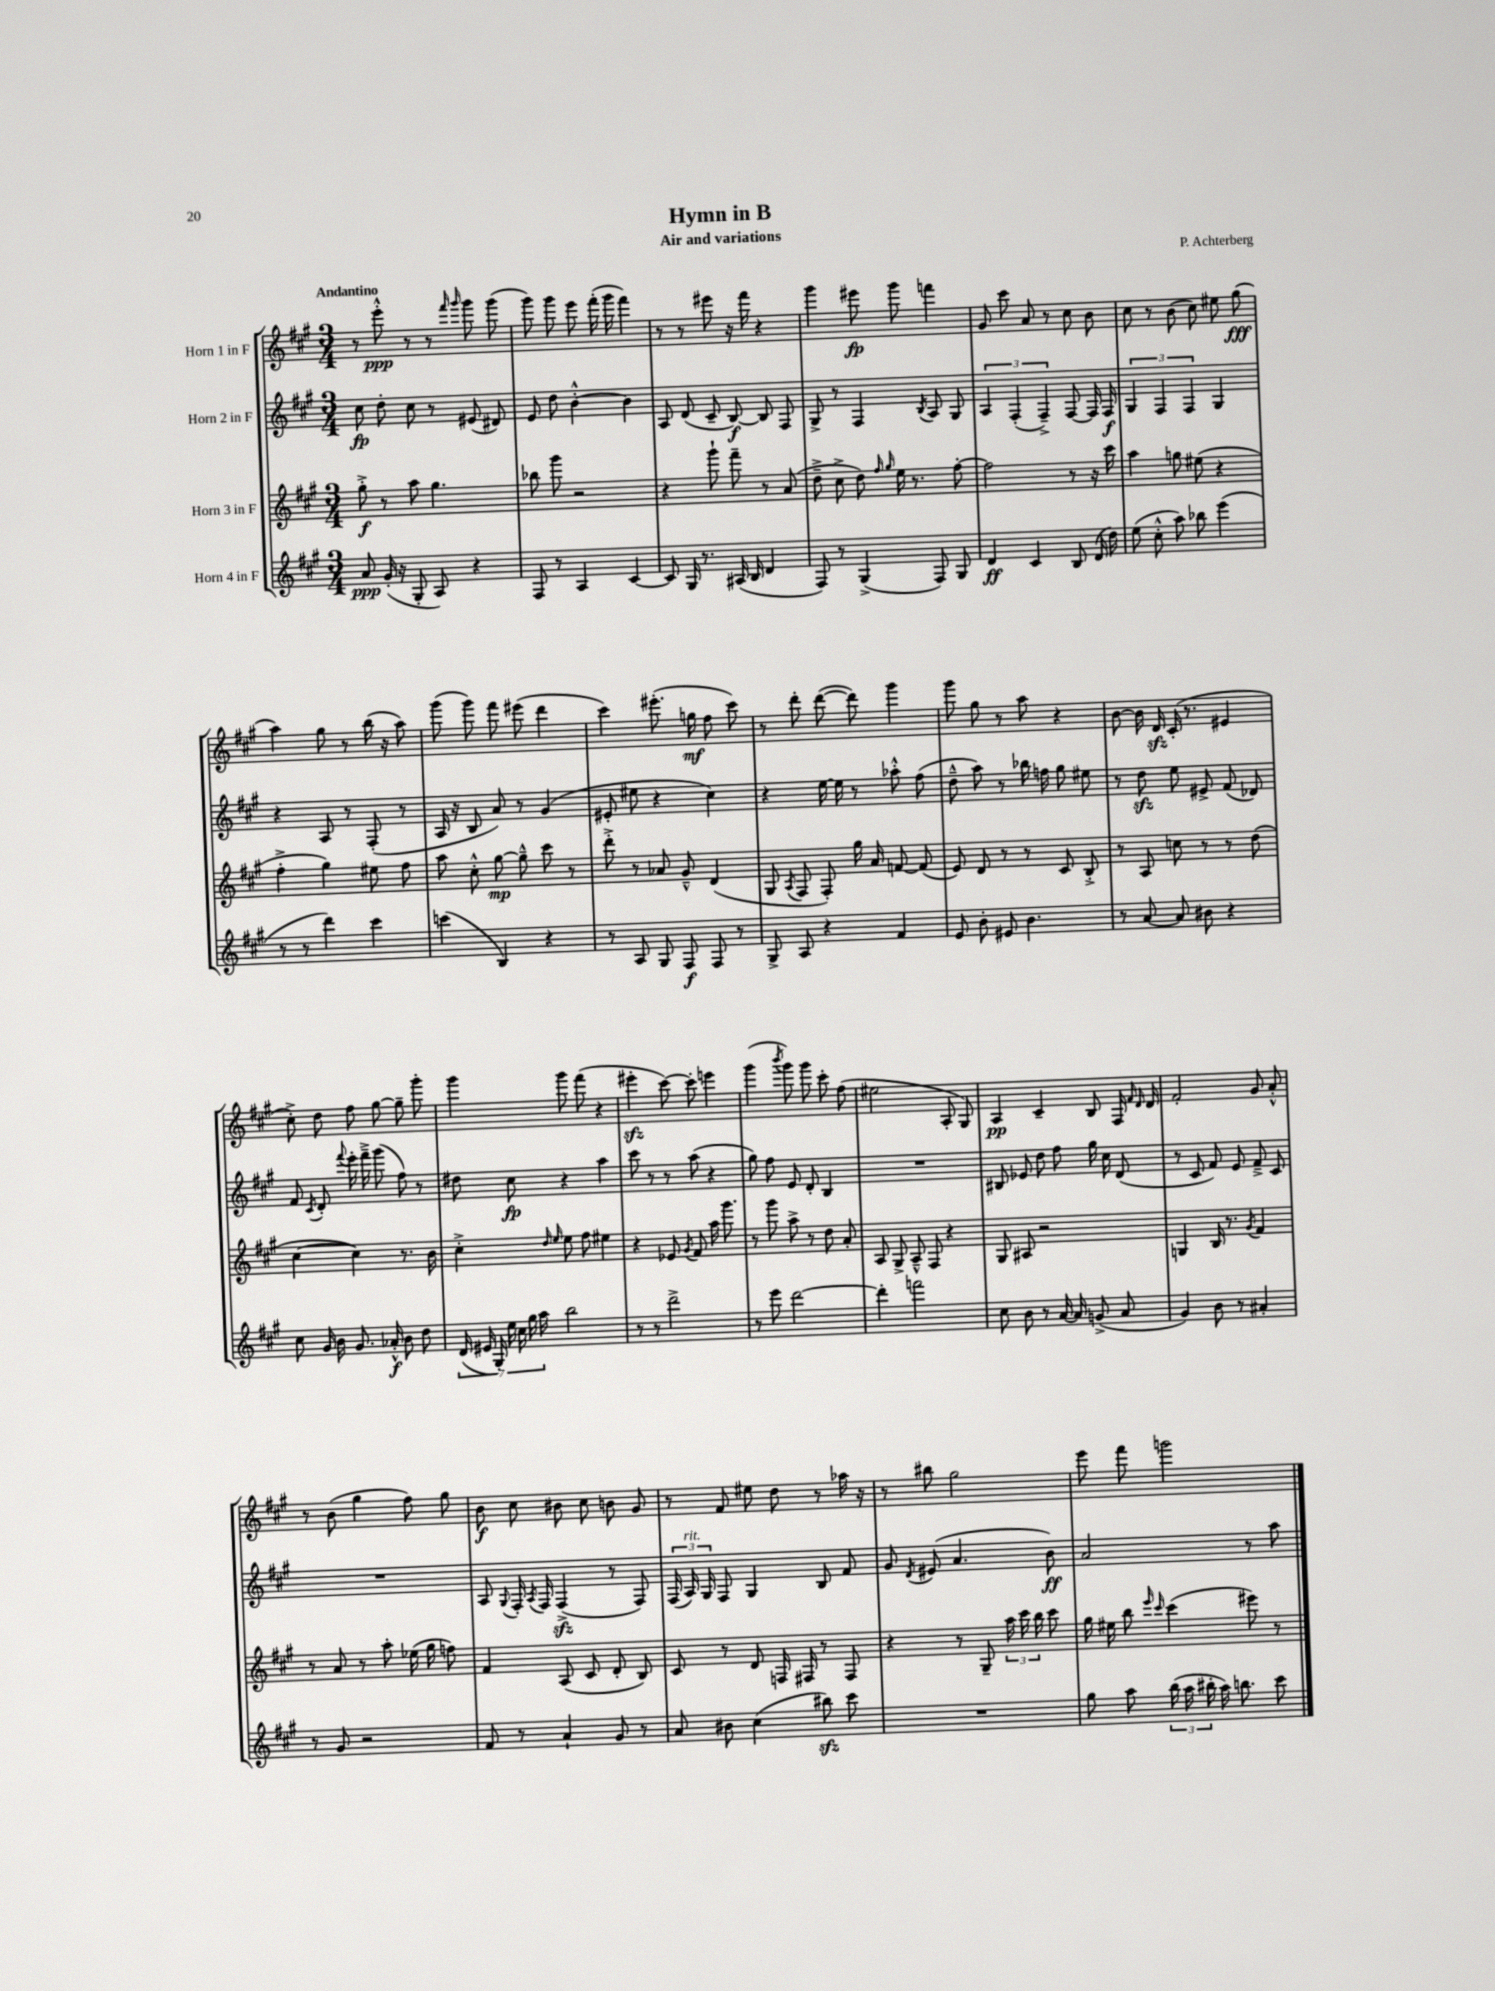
\header { title = "Hymn in B" composer = "P. Achterberg" subtitle = "Air and variations" }
<<
\new StaffGroup <<
\new Staff = "s0" \with { instrumentName = "Horn 1 in F" } {
    \clef treble \key a \major \numericTimeSignature \time 3/4 \tempo "Andantino"
    \autoBeamOff r8 e'''8-.-^\ppp r8 r8 \grace { fis'''16 gis'''16 } gis'''8 gis'''8( |
    gis'''8) gis'''8 e'''8 fis'''16-.( gis'''16 fis'''4) |
    r8 r8 eis'''8 r16 fis'''16 r4 |
    gis'''4 eis'''8\fp gis'''8 f'''4 |
    gis'8 cis'''8 a'8 r8 cis''8 b'8 |
    cis''8 r8 b'8( cis''8) eis''8 gis''8\fff( |
    a''4) gis''8 r8 b''16( r16 a''8) |
    gis'''8( gis'''8) fis'''8 eis'''8( d'''4 |
    cis'''4) eis'''8.-.( g''16\mf fis''8 cis'''8) |
    r8 d'''8-. d'''8~( d'''8) gis'''4 |
    gis'''8 gis''8 r8 a''8 r4 |
    b'8~ b'16 d'16\sfz cis'16-.( r8. eis'4 |
    cis''8-.->) d''8 fis''8 gis''8~ gis''8-- gis'''8-. |
    gis'''4 gis'''8 fis'''8( r4 |
    eis'''4-.\sfz cis'''8~) cis'''8-. e'''4 |
    gis'''4( \acciaccatura { b'''8 } gis'''8) gis'''8 cis'''8-. fis''8( |
    eis''2 a8-. gis8) |
    a4\pp cis'4-- b8 fis16 \grace { fis'16 d'16 } d'16 |
    fis'2-. gis'8 a'8-.-^ |
    r8 b'8( gis''4 fis''8) gis''8 |
    b'8\f cis''8 bis'8 cis''8 b'8 gis'8 |
    r8 fis'8 eis''8 d''8 r8 aes''16 r16 |
    r8 bis''8 gis''2 |
    e'''8 fis'''8 g'''2 \bar "|." |
}
\new Staff = "s1" \with { instrumentName = "Horn 2 in F" } {
    \clef treble \key a \major \numericTimeSignature \time 3/4
    \autoBeamOff cis''8\fp d''8-. cis''8 r8 eis'8( dis'8) |
    e'8 d''8 b'4~-.-^ b'4 |
    a8 d'8( cis'8-- b8~\f) b8 fis8 |
    gis8-> r8 fis4 \acciaccatura { b8 } a8 gis8 |
    \tuplet 3/2 { a4 fis4-.( fis4--->) } fis8~ fis16 fis16\f |
    \tuplet 3/2 { gis4 fis4 fis4 } gis4 |
    r4 a8 r8 fis8-.( r8 |
    a16 r16 b8 a'8) r8 gis'4( |
    eis'8-. eis''8 r4 cis''4) |
    r4 e''16~ e''16 r8 aes''8-.-^ fis''8( |
    d''8---^ a''8) r8 bes''16 f''16 gis''8 eis''8 |
    r8 d''8\sfz e''8 eis'8-> fis'8( des'8) |
    fis'8 \acciaccatura { cis'8 } d'8-. \appoggiatura { fis'''8 } e'''16-. fis'''16---> gis'''8( fis''8) r8 |
    dis''8 cis''8\fp r4 a''4 |
    cis'''8 r8 r8 a''8( r4 |
    gis''8) fis''8 e'8 d'8-. b4 |
    R2. |
    bis8 ees'8 d''8 fis''8 gis''16 cis''16 d'8( |
    r8 cis'8 fis'8) e'8 fis'8---> cis'8 |
    R2. |
    a8 \appoggiatura { gis8 } fis16-. \acciaccatura { a8 } fis16 fis4->\sfz( r8 fis8) |
    \tuplet 3/2 { fis16( a16^\markup { \italic "rit." }) gis16 } fis8 gis4 b8 fis'8 |
    gis'8 \acciaccatura { d'8 } eis'8( a'4. b'8\ff) |
    a'2 r8 a''8 \bar "|." |
}
\new Staff = "s2" \with { instrumentName = "Horn 3 in F" } {
    \clef treble \key a \major \numericTimeSignature \time 3/4
    \autoBeamOff gis''8-.->\f r8 a''8 gis''4. |
    bes''8 gis'''8 r2 |
    r4 gis'''8-! fis'''8-- r8 a'8( |
    d''8---> cis''8-> d''8) \grace { fis''16 gis''16 } e''16 r8. fis''8~-. |
    fis''2 r8 r16 cis'''16 |
    a''4 g''8 eis''8( r4 |
    fis''4-.-> gis''4) eis''8 fis''8 |
    a''8 cis''8-.-^ gis''8~\mp gis''8---^ cis'''8 r8 |
    d'''8-.-> r8 aes'8 gis'8---^ d'4( |
    gis8 \acciaccatura { a8 } fis8 fis8-.) gis''16 a'16 f'8~ f'8( |
    e'8) d'8 r8 r8 cis'8 b8-.-> |
    r8 a8 c''8 r8 r8 d''8( |
    cis''4~ cis''4) r8. b'16 |
    cis''4-.-> \grace { d''16 e''16 } e''8 fis''8 eis''4 |
    r4 ees'8 \acciaccatura { gis'8 } fis'8 a''16 gis'''8. |
    r8 gis'''8 a''8-> r8 d''8 a'8-. |
    a8 gis8-> a8---^ fis8 r4 |
    gis8 ais8 r2 |
    g4 b16 r8. \acciaccatura { gis'8 } fis'4 |
    r8 a'8 r8 a''8-. ees''16( gis''16 f''8) |
    fis'4 a8( cis'8 d'8-. b8) |
    cis'8 r8 d'8 f16 fis16 r8 fis8 |
    r4 r8 gis8-- \tuplet 3/2 { a''16 cis'''16 b''16 } cis'''8 |
    gis''16 eis''16 b''8 \grace { e'''16 cis'''16 } cis'''4( eis'''8) r8 \bar "|." |
}
\new Staff = "s3" \with { instrumentName = "Horn 4 in F" } {
    \clef treble \key a \major \numericTimeSignature \time 3/4
    \autoBeamOff a'8\ppp gis'16-.( r16 gis8-. a8) r4 |
    fis8 r8 a4 cis'4~ |
    cis'8 gis16 r8. ais16( b16 d'4 |
    fis8) r8 gis4->( fis8) gis8 |
    d'4\ff cis'4 b8 d'16( d''16) |
    e''8( cis''8-.-^ a''8) bes''8 e'''4( |
    r8 r8 d'''4) cis'''4 |
    c'''4( b4) r4 |
    r8 a8 gis8 fis8\f fis8 r8 |
    gis8-> a8 r4 fis'4 |
    e'8 b'8-. eis'8 b'4. |
    r8 a'8~ a'8 bis'8 r4 |
    cis''8 gis'16 b'16 gis'8. aes'16-.-^\f b'8 d''8 |
    \tuplet 7/4 { d'16( eis'16 gis16-.) e''16 cis''16 gis''16 a''16 } b''2 |
    r8 r8 d'''2-> |
    r8 e'''8 d'''2~ |
    d'''4-. f'''2 |
    cis''8 b'8 r8 a'16~ a'16 g'8->( a'8 |
    gis'4) b'8 r8 ais'4-. |
    r8 gis'8 r2 |
    fis'8 r8 a'4-! gis'8 r8 |
    a'8 bis'8 cis''4( bis''8\sfz) cis'''8 |
    R2. |
    gis''8 a''8 \tuplet 3/2 { b''16( a''16 bis''16-. } a''16) b''8. cis'''8 \bar "|." |
}
>>
>>
\layout { \context { \Score \remove "Bar_number_engraver" } }
